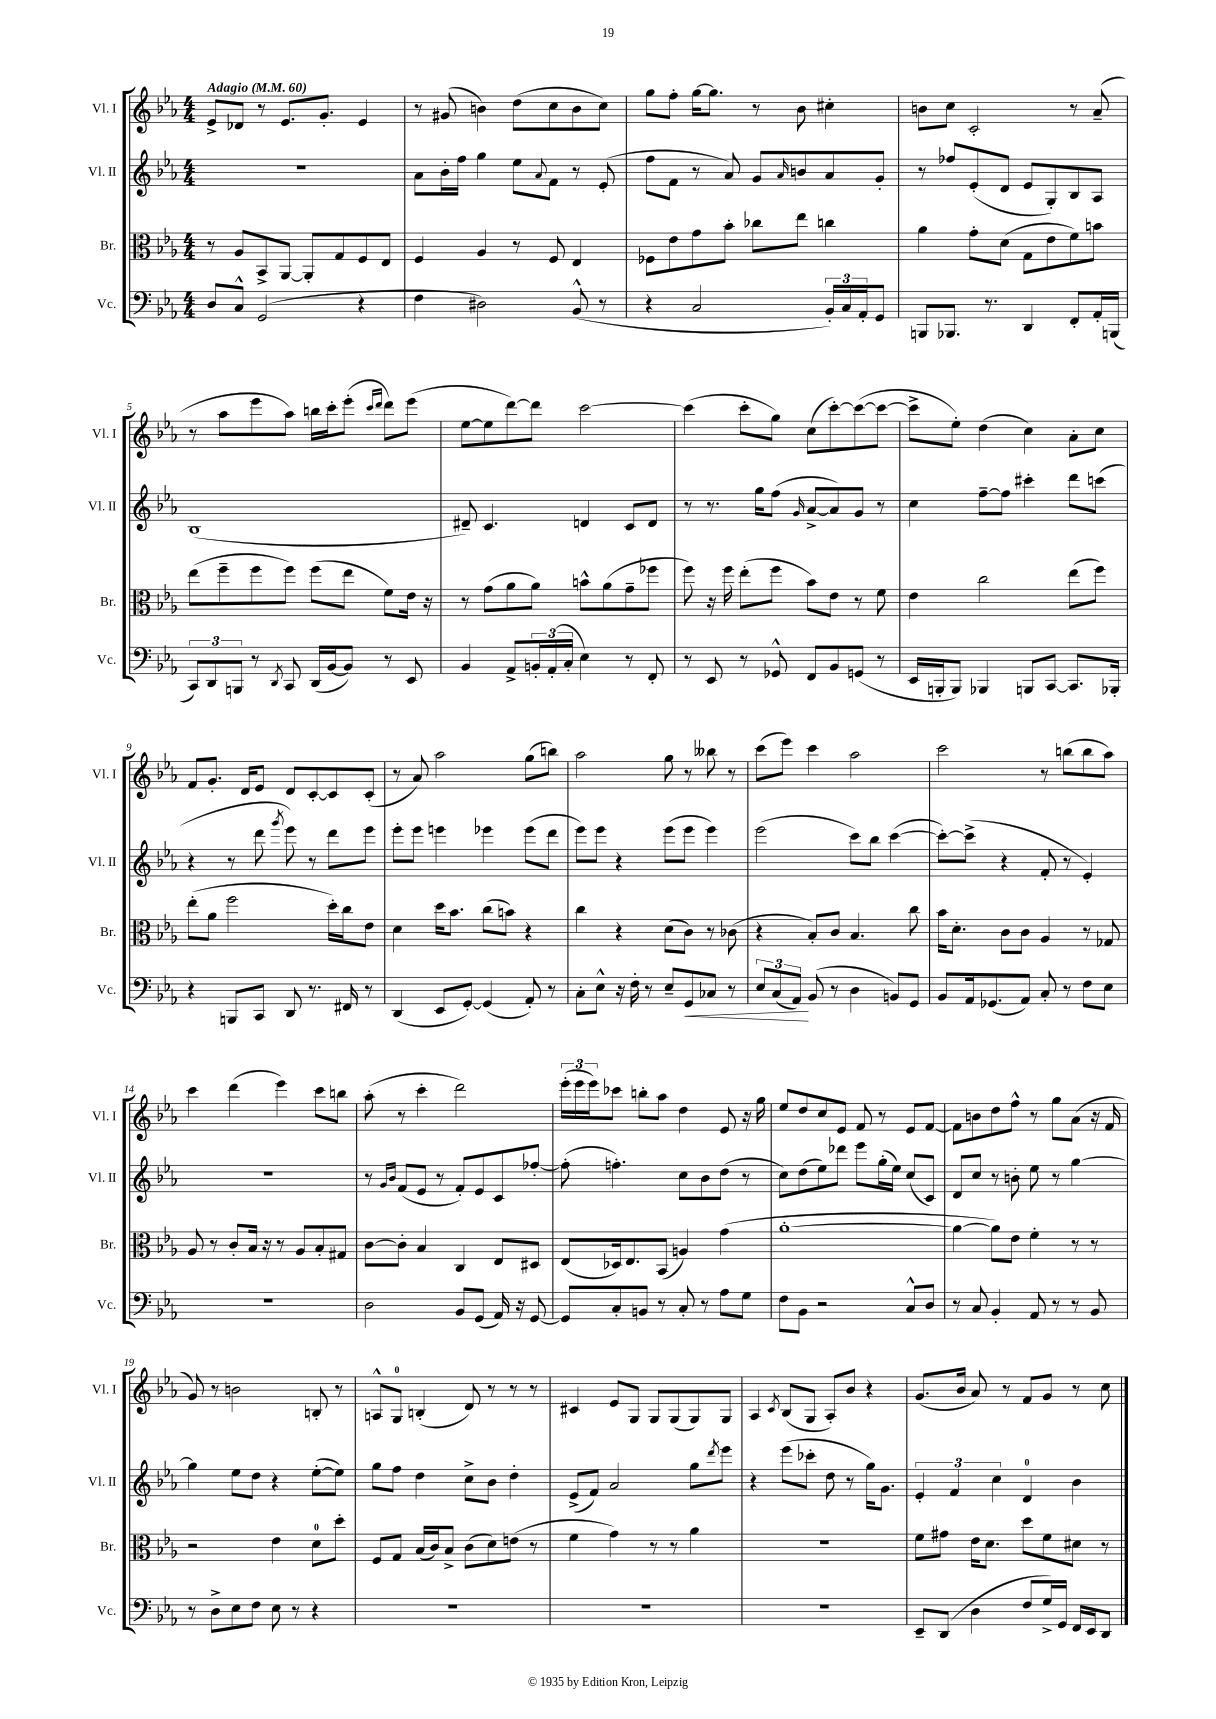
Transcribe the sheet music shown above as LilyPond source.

<<
\new StaffGroup <<
\new Staff = "s0" \with { instrumentName = "Vl. I" shortInstrumentName = "Vl. I" } {
    \clef treble \key ees \major \numericTimeSignature \time 4/4 \tempo "Adagio" 4 = 60
    ees'8-> des'8 r8 ees'8. g'8.-. ees'4 |
    r8 gis'8( b'4) d''8( c''8 b'8 c''8) |
    g''8 f''8-. g''16~ g''8. r8 bes'8 cis''4-. |
    b'8 c''8 c'2-. r8 aes'8--( |
    r8 aes''8 ees'''8 aes''8) b''16 c'''16-. ees'''8-.( \grace { c'''16 d'''16 } d'''8) ees'''8( |
    ees''8~ ees''8 d'''8~) d'''8 c'''2~ |
    c'''4( c'''8-. g''8) c''8( c'''8~-.) c'''8~( c'''8~ |
    c'''8-> ees''8-.) d''4( c''4) aes'8-. c''8 |
    f'8 g'8.-. d'16 ees'8 d'8 c'8~-. c'8 c'8-.( |
    r8 aes'8) aes''2 g''8( b''8) |
    aes''2 g''8 r8 beses''8 r8 |
    c'''8( ees'''8) c'''4 aes''2 |
    c'''2 r8 b''8( b''8 aes''8) |
    c'''4 d'''4( ees'''4) c'''8 b''8 |
    aes''8-.( r8 c'''4-. d'''2) |
    \tuplet 3/2 { ees'''16-.( ees'''16 ees'''16) } ces'''8 b''8-. aes''8 d''4 ees'8 r16 g''16 |
    ees''8 d''8 c''8 ees'8 f'8 r8 ees'8 f'8~ |
    f'8 b'8 d''8 f''8-^ r8 g''8 aes'8( r16 f'16 |
    g'8) r8 b'2 b8-. r8 |
    a8-^ g8-0 b4-.( d'8) r8 r8 r8 |
    cis'4 ees'8 g8 g8 g8( g8) g8 |
    aes4 \acciaccatura { c'8 } bes8( g8 aes8-.) bes'8 r4 |
    g'8.( bes'16 aes'8) r8 f'8 g'8 r8 c''8 \bar "|." |
}
\new Staff = "s1" \with { instrumentName = "Vl. II" shortInstrumentName = "Vl. II" } {
    \clef treble \key ees \major \numericTimeSignature \time 4/4
    R1 |
    aes'8 bes'16-. f''16 g''4 ees''8 \appoggiatura { aes'8 } f'8 r8 ees'8-.( |
    f''8 f'8 r8 aes'8) g'8 \grace { aes'16 } b'8 aes'8 g'8-. |
    r8 fes''8 ees'8-.( d'8 ees'8 g8-.) bes8 aes8 |
    bes1( |
    dis'8--) c'4. d'4 c'8 d'8 |
    r8 r8. g''16 f''8( \grace { g'16 } aes'8~-> aes'8) g'8 r8 |
    c''4 f''8~-- f''8 cis'''4-. d'''8 c'''8( |
    r4 r8 d'''8 \acciaccatura { g'''8 } ees'''8) r8 d'''8 ees'''8 |
    ees'''8-. ees'''8 e'''4 ees'''4 ees'''8( d'''8 |
    ees'''8) ees'''8 r4 ees'''8( ees'''8 ees'''4) |
    ees'''2( c'''8) bes''8 c'''4~( |
    c'''8~-.) c'''8->( r4 f'8-. r8 ees'4-.) |
    r1 |
    r8 \grace { g'16 bes'16 } f'8( ees'8 r8 f'8-.) ees'8 c'8 fes''8~-. |
    fes''8-.( f''4.-.) c''8 bes'8 d''8( r8 |
    c''8) d''8( ees''8) des'''8 ees'''8 g''16-.( ees''16) c''8( c'8) |
    d'8 c''8 r8 b'8-. ees''8 r8 g''4~ |
    g''4 ees''8 d''8 r4 ees''8~-.( ees''8) |
    g''8 f''8 d''4 c''8-> bes'8 d''4-. |
    ees'8->( f'8) aes'2 g''8 \acciaccatura { d'''8 } ees'''8 |
    r4 ees'''8( ces'''8-. d''8 r8 g''16) g'8. |
    \tuplet 3/2 { ees'4-. f'4 c''4 } d'4-0 bes'4 \bar "|." |
}
\new Staff = "s2" \with { instrumentName = "Br." shortInstrumentName = "Br." } {
    \clef alto \key ees \major \numericTimeSignature \time 4/4
    r8 aes8 bes,8-> aes,8~ aes,8-. g8 f8 ees8 |
    f4 aes4 r8 f8 ees4 |
    fes8 ees'8 g'8 bes'8-. ces''8 ees''8 c''4 |
    aes'4 g'8-. d'8( g8 ees'8 f'8) b'8 |
    ees''8( f''8-- f''8 f''8) f''8( ees''8 f'8) ees'16 r16 |
    r8 g'8( aes'8 aes'8) b'8-^ aes'8( g'8-- fes''8 |
    f''8) r16 f''16 ees''8-.( f''8 bes'8) ees'8 r8 f'8 |
    ees'4 c''2 ees''8( f''8) |
    ees''8-.( aes'8 f''2 d''16-.) c''16 ees'8 |
    d'4 d''16 bes'8. c''8( b'8) r4 |
    c''4 r4 d'8( c'8) r8 ces'8( |
    r4 bes8-.) c'8 bes4. c''8 |
    bes'16 d'8.-. c'8 c'8 aes4 r8 ges8 |
    aes8 r8 c'8-. bes16 r16 r8 aes8 bes8-. gis8 |
    c'8~ c'8-. bes4 c4 ees8 dis8 |
    ees8( des16) ees8. bes,8( a4) g'4( |
    aes'1~-. |
    aes'4~ aes'8) ees'8 f'4-. r8 r8 |
    r2 ees'4 d'8-0 d''8-. |
    f8 g8 bes16( c'16) bes8-> c'8( d'8) e'8( r8 |
    f'4 g'4) r8 r8 aes'4 |
    r1 |
    f'8 gis'8 ees'16 d'8. d''8 f'8 dis'8 r8 \bar "|." |
}
\new Staff = "s3" \with { instrumentName = "Vc." shortInstrumentName = "Vc." } {
    \clef bass \key ees \major \numericTimeSignature \time 4/4
    d8 c8-^ g,2( r4 |
    f4 dis2) bes,8-^( r8 |
    r4 c2 \tuplet 3/2 { bes,16-.) c16 aes,16-. } g,8 |
    b,,8 bes,,8. r8. d,4 f,8-. aes,16-. b,,16( |
    \tuplet 3/2 { c,8) d,8 b,,8 } r8 \acciaccatura { d,8 } c,8 d,16( bes,16~ bes,8) r8 ees,8 |
    bes,4 aes,8-> \tuplet 3/2 { b,16-. aes,16-.( c16-. } ees4) r8 f,8-. |
    r8 ees,8 r8 ges,8-^ f,8 bes,8 g,8( r8 |
    ees,16 b,,16-. b,,8) bes,,4 b,,8 c,8~ c,8. bes,,16-. |
    r4 b,,8 c,8 d,8 r8. fis,16 r8 |
    d,4( ees,8 g,8~-.) g,4( aes,8-.) r8 |
    c8-. ees8-^ r16 f16-. r8 ees8-- g,8\< ces8 r8 |
    \tuplet 3/2 { ees8 c8( aes,8\!) } bes,8( r8 d4 b,8) g,8 |
    bes,8 aes,16 ges,8.( aes,8) c8-. r8 f8 ees8 |
    r1 |
    d2 bes,8 g,8( aes,16) r16 g,8~ |
    g,8 c8-. b,8 r8 c8-. r8 aes8 g8 |
    f8 bes,8 r2 c8-^ d8 |
    r8 c8 bes,4-. aes,8 r8 r8 bes,8 |
    r8 d8-> ees8 f8 ees8 r8 r4 |
    R1 |
    R1 |
    R1 |
    ees,8-- d,8( d4 f8 g16->) g,16 f,16 ees,16 d,8 \bar "|." |
}
>>
>>
